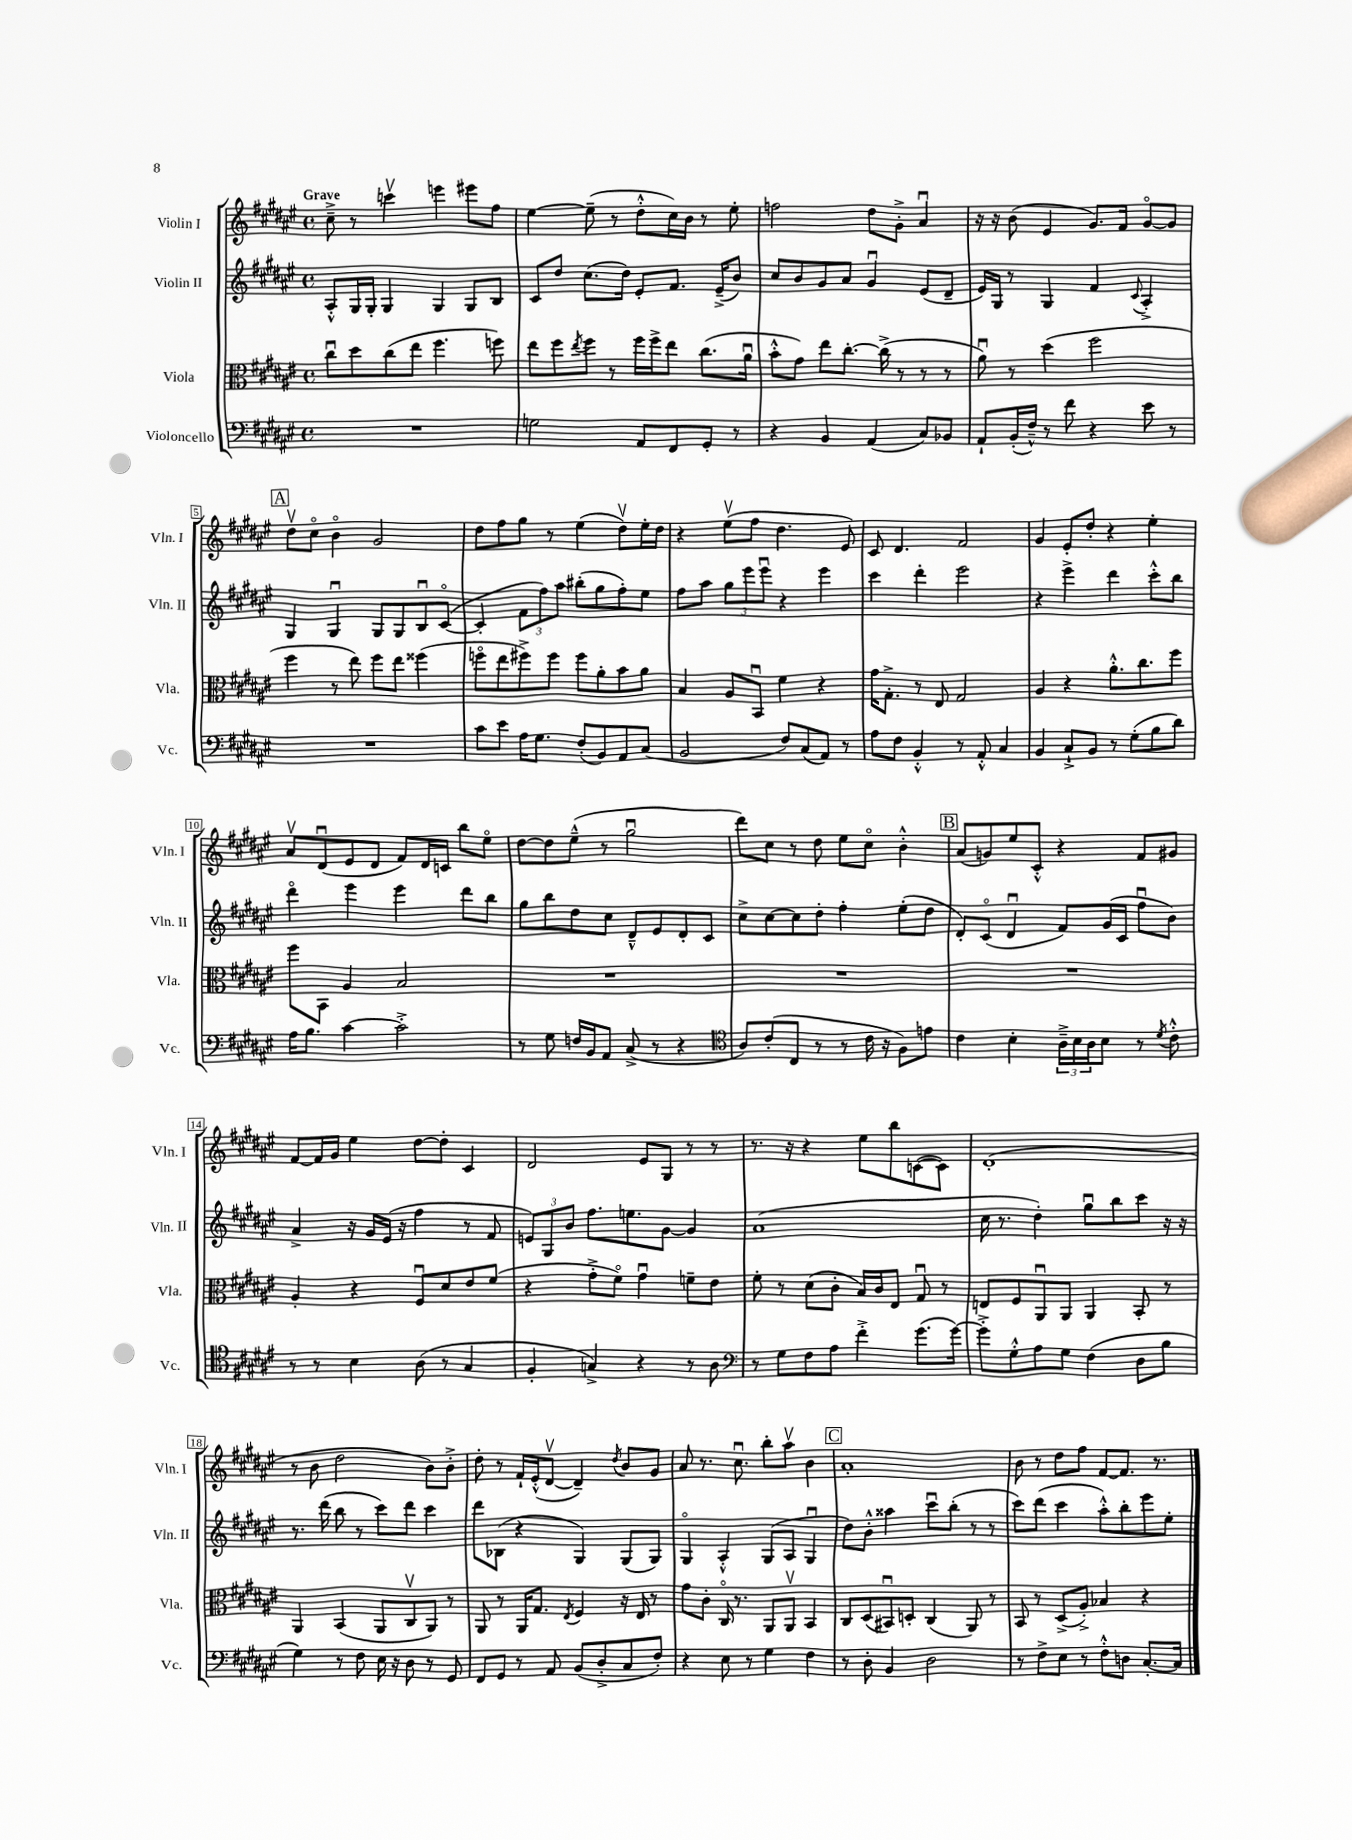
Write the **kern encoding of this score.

**kern	**kern	**kern	**kern
*staff4	*staff3	*staff2	*staff1
*clefF4	*clefC3	*clefG2	*clefG2
*k[f#c#g#d#a#e#]	*k[f#c#g#d#a#e#]	*k[f#c#g#d#a#e#]	*k[f#c#g#d#a#e#]
*M4/4	*M4/4	*M4/4	*M4/4
*met(c)	*met(c)	*met(c)	*met(c)
1r	8cc#u\L	8A#'^^/L	8cc#~^\
.	8dd#\	16G#/L	8r
.	.	16G#'/JJ	.
.	(8cc#\	4G#/	4cccv\
.	8ee#\J	.	.
.	4.ff#\	4G#/	4eee\
.	.	8G#/L	8eee#\L
.	8ff\)	8B/J	8ff#\J
=	=	=	=
2G\	8ee#\L	8c#/L	[4ee#\
.	8ff#\	8dd#/J	.
.	8qee#/	.	.
.	8ff#\J	(8.cc#\L	(8ee#~\]
.	8r	.	8r
.	.	16dd#\Jk)	.
8AA#/L	16ff#\LL	8e#'/L	8dd#'^^\L
.	16ff#^\J	.	.
8FF#/	8ee#\J	8.f#/J	16cc#\L)
.	.	.	16b\JJ
8GG#'/J	(8.cc#\L	.	8r
.	.	(16e#~^/LK	.
8r	.	8b/J)	8ee#'\
.	16a#u\Jk	.	.
=	=	=	=
4r	8b'^^\L	8cc#/L	2ff\
.	8g#\J)	8b/	.
4BB/	8ee#\L	8g#/	.
.	[8.cc#'\J	8a#/J	.
(4AA#/	.	4g#u/	8dd#\L
.	(16cc#^\]	.	.
.	8r	.	8g#'^\J
8C#/L)	8r	(8e#/L	4a#u/
8BB-/J	8r	8d#~/J	.
=	=	=	=
8AA#`/L	8a#u\)	16e#/LL)	16r
.	.	16G#/JJ	16r
(16BB'/L	8r	8r	(8b\
16F#~^^/JJ)	.	.	.
8r	(4dd#\	4G#/	4e#/
8f#\	.	.	.
4r	2ff#\	4f#/	8.g#/L)
.	.	.	16f#/Jk
.	.	8qqc#/	.
8e#\	.	4A#'^/	[8g#o/L
8r	.	.	8g#/]J
=	=	=	=
1r	4ff#\	4G#/	8dd#v\L
.	.	.	8cc#o\J
.	8r	4G#u/	4bo\
.	8ee#\)	.	.
.	8ff#\L	8G#/L	2g#/
.	8ee#\J	8G#/	.
.	(4ff##\	8Bu/	.
.	.	([8c#o/J	.
=	=	=	=
8c#\L	8ffo\L	4c#'/]	8dd#\L
8e#\J	8ee#\	.	8ff#\
16A#\LK	8ff#^\)	12f#\L	8gg#\J
8.G#\J	.	.	.
.	.	12ff#\)	.
.	8ff#\J	.	8r
.	.	12aa#\J	.
(8F#'/L	8ff#\L	(8bb#'\L	(4ee#\
8BB/)	8a#'\	8gg#\	.
8AA#/	8b\	8ff#'\)	8dd#v\L)
(8C#/J	8a#\J	8ee#\J	16ee#'\L
.	.	.	16dd#\JJ
=	=	=	=
2BB/	4B/	8ff#\L	4r
.	.	8aa#\J	.
.	8A#/L	12gg#\L	(8ee#v\L
.	.	12eee#\	.
.	8BBu/J	.	8ff#\J
.	.	12eee#u\J	.
8F#/L)	4f#\	4r	4.dd#\
(8C#/	.	.	.
8AA#/J)	4r	4eee#\	.
8r	.	.	8e#/)
=	=	=	=
8A#\L	16g#\LK	4ccc#\	8c#/
.	8.G#'^\J	.	.
8F#\J	.	.	4.d#/
4BB'^^/	8r	4ddd#'\	.
.	8E#/	.	.
8r	2G#/	2eee#\	2f#/
8AA#'^^/	.	.	.
4C#/	.	.	.
=	=	=	=
4BB/	4A#/	4r	4g#/
8C#`^/L	4r	4eee#^\	8e#'/L
8BB/J	.	.	8dd#'/J
8r	8.a#'^^\L	4ddd#\	4r
(8G#'\L	.	.	.
.	8.cc#\	.	.
8B\	.	8ccc#'^^\L	4ee#'\
8d#\J)	8ff#\J	8bb\J	.
=	=	=	=
16A#\LK	8ff#\L	4ddd#o\	8a#v/L
8.B\J	.	.	.
.	8BB\J	.	(8d#u/
[4c#\	4A#/	4eee#\	8e#/
.	.	.	8d#/J
2c#'^\]	2B/	4eee#\	8f#/L)
.	.	.	16d#/L
.	.	.	16c/JJ
.	.	8ddd#\L	8bb\L
.	.	8bb\J	8ee#o\J
=	=	=	=
8r	1r	8gg#\L	[8dd#\L
8G#\	.	8bb\	8dd#\]
16F/LL	.	8dd#\	(8ee#~^^\J
16BB/J	.	.	.
8AA#/J	.	8cc#\J	8r
(8C#^/	.	8d#~^^/L	2gg#u\
8r	.	8e#/	.
4r	.	8d#'/	.
.	.	8c#/J	.
=	=	=	=
*clefC4	*	*	*
8A#/L)	1r	8cc#^\L	8ddd#\L)
(8c#'/	.	[8cc#\	8cc#\J
8C#/J	.	8cc#\]	8r
8r	.	8dd#'\J	8dd#\
8r	.	4ff#'\	8ee#\L
16c#\	.	.	8cc#o\J
16r	.	.	.
8F#\L)	.	(8ee#'\L	4b'^^\
8e\J	.	8dd#\J	.
=	=	=	=
4c#\	1r	8d#'/L)	(8a#/L
.	.	(8c#o/J	8g/)
4B'\	.	4d#u/	8ee#/
.	.	.	8c#'^^/J
24A#~^\LL	.	8f#/L)	4r
24B\	.	.	.
24A#\J	.	.	.
8B\J	.	(16g#/L	.
.	.	16c#/JJ	.
8r	.	8ff#u\L	8f#/L
8qd#/	.	.	.
8c#'^^\	.	8b\J)	8g#/J
=	=	=	=
8r	4A#'/	4a#^/	[8f#/L
8r	.	.	16f#/]L
.	.	.	16g#/JJ
4B\	4r	16r	4ee#\
.	.	16g#/LL	.
.	.	(16e#/JJ	.
.	.	16r	.
(8A#\	8F#u/L	4ff#\	[8dd#\L
8r	8d#/	.	8dd#'\]J
4G#/	8e#/	8r	4c#/
.	(8f#/J	8f#/	.
=	=	=	=
4F#'/	4r	12e/L)	2d#/
.	.	12G#/	.
.	.	12b/J	.
4G^/)	8g#'^\L	8.ff#\L	.
.	8f#o\J)	.	.
.	.	8.ee\	.
4r	4g#u\	.	8e#/L
.	.	[8g#\J	8G#/J
8r	8f~\L	4g#/]	8r
8A#\	8e#\J	.	8r
=	=	=	=
*clefF4	*	*	*
8r	8f#'\	(1a#	8.r
8G#\L	8r	.	.
.	.	.	16r
8F#\	(8d#\L	.	4r
8A#\J	8c#'\J	.	.
4f#'^\	16B/LL)	.	8ee#\L
.	16c#/J	.	.
.	8E#/J	.	8bb\
(8.g#\L	8G#u/	.	([8c\
.	8r	.	8c\]J)
[16g#\Jk)	.	.	.
=	=	=	=
8g#'^\]L	8E/L	16cc#\	(1d#'
.	.	8.r	.
8G#'^^\	8F#/	.	.
8A#\	8AA#u/	4dd#'\)	.
8G#\J	8AA#/J	.	.
(4F#\	4AA#/	8gg#u\L	.
.	.	8bb\	.
8D#\L	8BB'/	8ccc#\J	.
8B\J	8r	16r	.
.	.	16r	.
=	=	=	=
4G#\)	4AA#/	8.r	8r
.	.	.	8b\
.	.	(16ddd#\	.
8r	(4BB/	8bb\	2dd#\
8F#\	.	8r	.
16E#\	8AA#/L	8ccc#\L)	.
16r	.	.	.
8D#\	8C#v/	8ddd#\J	.
8r	8AA#/J)	4ccc#\	8b\L)
8GG#/	8r	.	8b'^\J
=	=	=	=
8FF#/L	8AA#/	8ddd#\L	8dd#'\
8GG#/J	8r	(8B-\J	8r
8r	16AA#/LK	4r	16f#`/LL
.	8.G#/J	.	(16e#'^^/J
8AA#/	.	.	[8d#v/J
.	8qE#/	.	.
(8BB/L	4F#/	4G#/)	4d#~/])
8D#'^/	.	.	.
.	.	.	8qdd#/
8C#/	16r	(8G#/L	8b/L
.	16E#/	.	.
8F#'/J)	8r	8G#/J)	8g#/J
=	=	=	=
4r	8g#\L	4G#o/	8a#/
.	8c#'\J	.	8.r
8E#\	16C#o/	4A#'^^/	.
.	8.r	.	8.cc#u\
8r	.	.	.
4G#\	8AA#/L	(8G#/L	8bb'\L
.	8AA#v/J	8A#/J	8aa#v\J
4F#\	4BB/	4G#u/	4b\
=	=	=	=
8r	8C#/L	8dd#\L)	1a#'
8D#'\	(8D#/	8b'^^\J	.
4BB/	8BB#u/)	4aa##\	.
.	8D'/J	.	.
2D#\	(4C#/	8ccc#u\L	.
.	.	(8bb'\J	.
.	8AA#/)	8r	.
.	8r	8r	.
=	=	=	=
8r	8BB/	8ccc#\L)	8b\
8F#^\L	8r	(8ddd#\J	8r
8E#\J	(8D#^/L	4ccc#\	8dd#\L
8r	8A#'^/J)	.	8ff#\J
8F#'^^\L	4B-/	8aa#'^^\L)	[8f#/L
8D\J	.	8bb'\	8.f#/]J
[8.C#'/L	4r	8eee#\	.
.	.	.	8.r
.	.	8ee#'\J	.
16C#/]Jk	.	.	.
==	==	==	==
*-	*-	*-	*-
